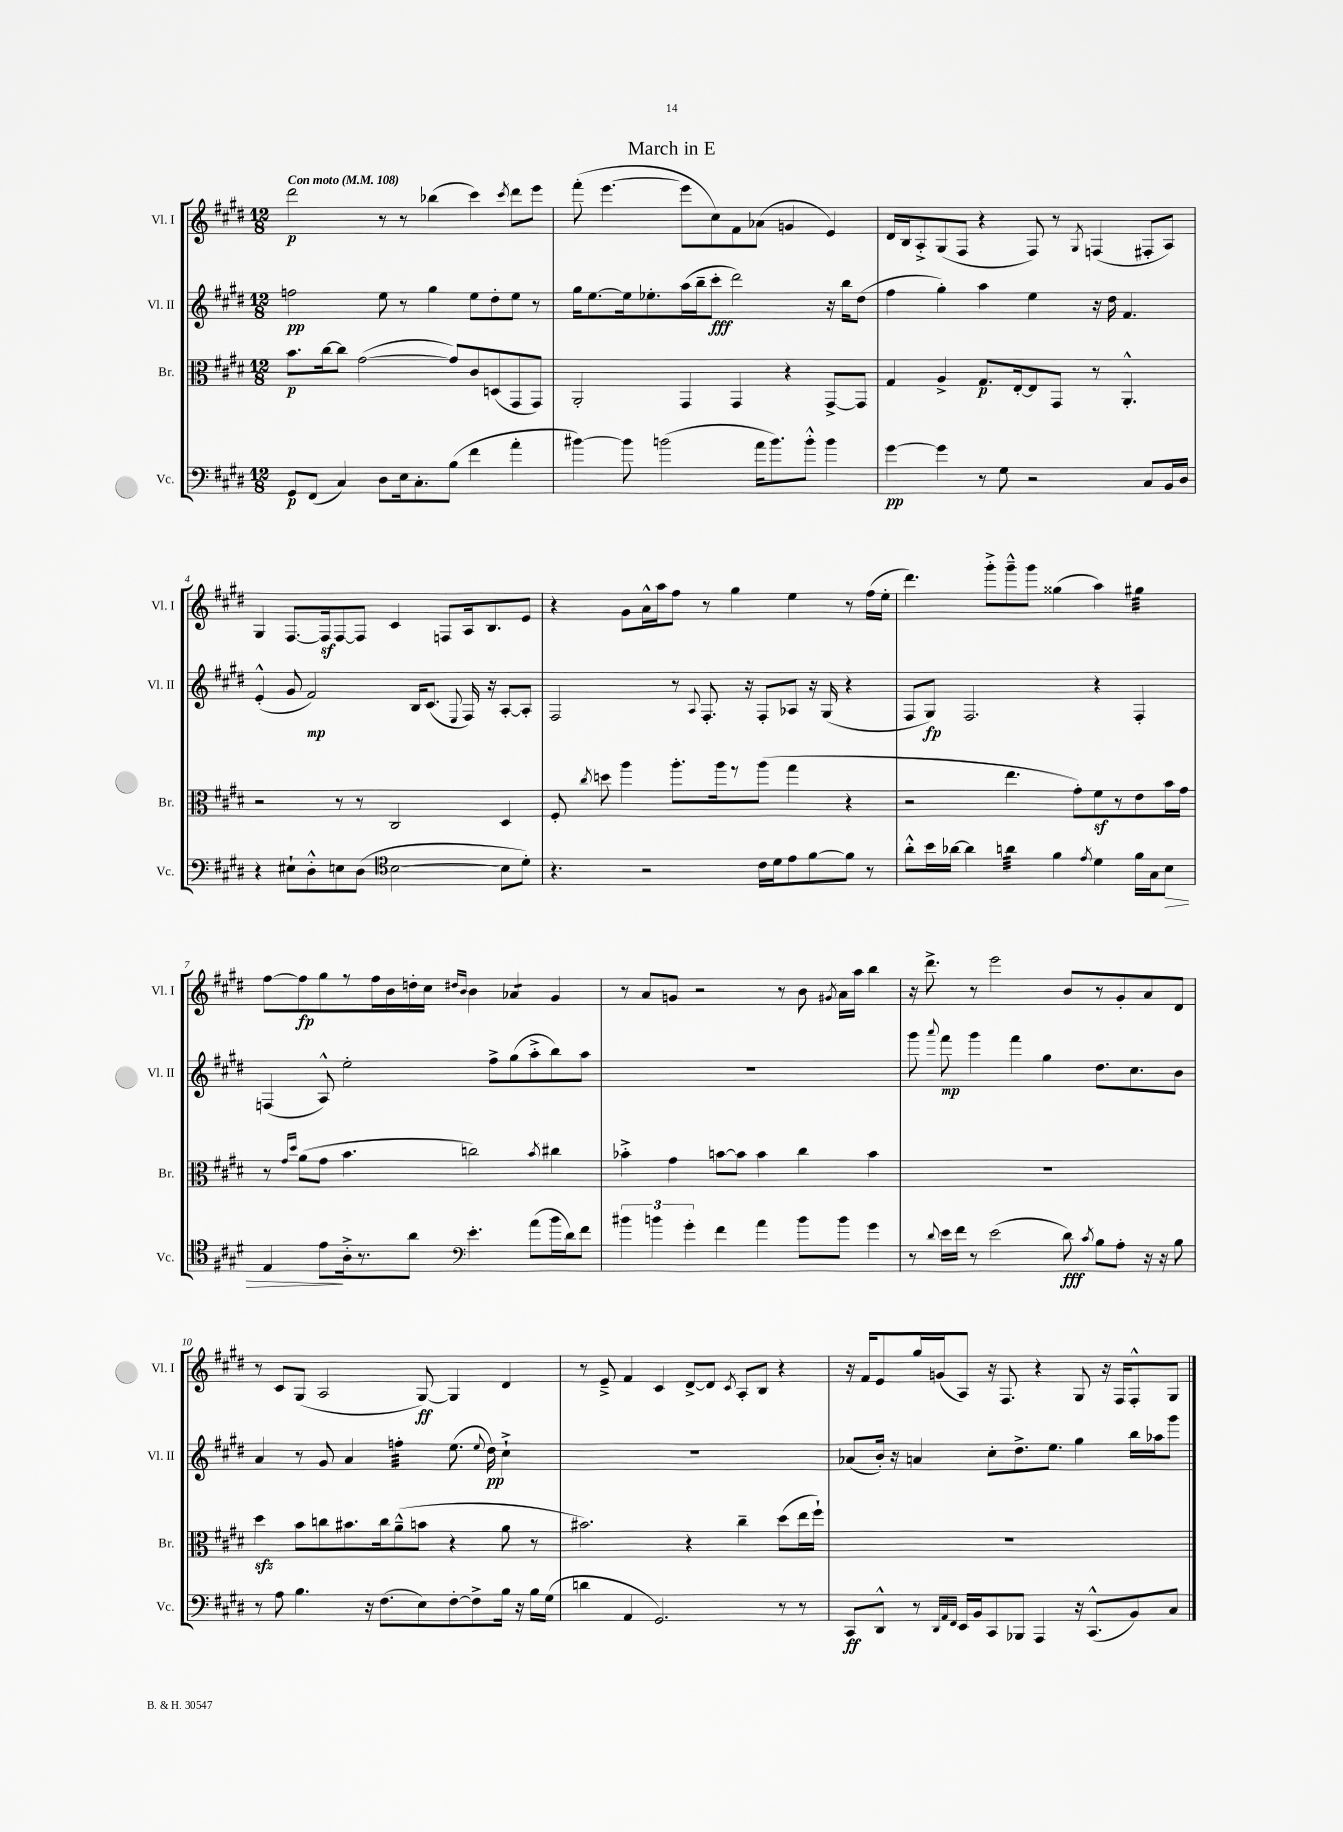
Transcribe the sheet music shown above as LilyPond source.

\header { title = "March in E" }
<<
\new StaffGroup <<
\new Staff = "s0" \with { instrumentName = "Vl. I" shortInstrumentName = "Vl. I" } {
    \clef treble \key e \major \numericTimeSignature \time 12/8 \tempo "Con moto" 4 = 108
    \autoBeamOff dis'''2\p r8 r8 bes''4( cis'''4) \acciaccatura { cis'''8 } dis'''8[ e'''8] |
    fis'''8-.( e'''4.~ e'''8[ cis''8) fis'8 aes'8]( g'4 e'4) |
    dis'16[ b16 a8-.-> gis8( fis8] r4 fis8) r8 \acciaccatura { gis8 } f4( fis8[-. a8]) |
    gis4 fis8.[~ fis16\sf fis8~ fis8] cis'4 f8[ a16 b8. e'8] |
    r4 gis'8[ a'16-^ a''16 fis''8] r8 gis''4 e''4 r8 fis''16[( e''16]-. |
    dis'''4.) gis'''8[-.-> gis'''8---^ gis'''8] gisis''4( a''4) gis''4:32 |
    fis''8[~ fis''8\fp gis''8 r8 fis''16 b'16 d''16-. cis''16] \grace { dis''16[ b'16] } b'4 aes'4:8 gis'4 |
    r8 a'8[ g'8] r2 r8 b'8 \acciaccatura { gis'8 } a'16[ a''16] b''4 |
    r16 dis'''8.-> r8 e'''2 b'8[ r8 gis'8-. a'8 dis'8] |
    r8 cis'8[ gis8]( a2 gis8~\ff) gis4 dis'4 |
    r8 e'8---> fis'4 cis'4 dis'8[~-> dis'8] \acciaccatura { cis'8 } a8[-. b8] r4 |
    r16 fis'16[ e'8 gis''16 g'16( a8]) r16 fis8. r4 gis8 r16 fis16[ fis8-.-^ gis8] \bar "|." |
}
\new Staff = "s1" \with { instrumentName = "Vl. II" shortInstrumentName = "Vl. II" } {
    \clef treble \key e \major \numericTimeSignature \time 12/8
    \autoBeamOff f''2\pp e''8 r8 gis''4 e''8[ dis''8-. e''8] r8 |
    gis''16[ e''8.~ e''16 ees''8.-. a''16( b''16-- cis'''8]-.\fff dis'''2) r16 b''16[ dis''8]( |
    fis''4 gis''4-.) a''4 e''4 r16 dis''16 fis'4. |
    e'4-.-^( gis'8 fis'2\mp) b16[ cis'8.]( \appoggiatura { e8 } fis16) r16 a8[~-. a8]-. |
    fis2 r8 \appoggiatura { a8 } fis8.-. r16 fis8[-. aes8] r16 gis16( r4 |
    fis8[ gis8]\fp) fis2. r4 fis4-. |
    f4( a8-^) e''2-. fis''8[-> gis''8( a''8-.-> b''8) a''8] |
    R1. |
    gis'''8 \appoggiatura { a'''8 } fis'''8\mp gis'''4 fis'''4 gis''4 dis''8.[ cis''8. b'8] |
    a'4 r8 gis'8 a'4 f''4:32-. e''8.( \appoggiatura { e''8 } dis''16\pp) cis''4-!-> |
    R1. |
    aes'8[( b'16]-.) r16 a'4 cis''8[-. dis''8.-> e''8.] gis''4 b''16[ aes''16 gis'''8] \bar "|." |
}
\new Staff = "s2" \with { instrumentName = "Br." shortInstrumentName = "Br." } {
    \clef alto \key e \major \numericTimeSignature \time 12/8
    \autoBeamOff b'8.[\p cis''16~ cis''8] gis'2~( gis'8[) cis'8 d8( gis,8 gis,8]) |
    a,2-. gis,4 gis,4 r4 gis,8[~-> gis,8] |
    gis4 a4-> gis8.[\p e16~-. e8 gis,8] r8 a,4.-.-^ |
    r2 r8 r8 cis2 dis4 |
    fis8-. \acciaccatura { cis''8 } d''8 a''4 a''8.[-. a''16 r8 a''8]( gis''4 r4 |
    r2 e''4. gis'8[-.) fis'8\sf r8 e'8 b'16 gis'16] |
    r8 \grace { gis'16[ dis''16] } a'8[( gis'8] b'4. c''2) \acciaccatura { b'8 } cis''4 |
    bes'4-.-> gis'4 b'8[~ b'8] b'4 cis''4 b'4 |
    R1. |
    dis''4\sfz b'8[ c''8 bis'8. c''16 a'8---^( b'8] r4 a'8 r8 |
    bis'2.) r4 cis''4-- dis''8[( e''16 fis''16]-!) |
    R1. \bar "|." |
}
\new Staff = "s3" \with { instrumentName = "Vc." shortInstrumentName = "Vc." } {
    \clef bass \key e \major \numericTimeSignature \time 12/8
    \autoBeamOff gis,8[\p fis,8]( cis4) dis8[ e16 cis8.-. b8]( fis'4 a'4-. |
    bis'4~) bis'8 b'2( a'16[ b'8.) b'8]-.-^ b'4 |
    gis'4~\pp gis'4 r8 gis8 r2 cis8[ b,16 dis16] |
    r4 eis8[-! dis8-.-^ e8 dis8]( \clef tenor b2~ b8[ dis'8]-.) |
    r4. r2 cis'16[ dis'16 e'8 fis'8~ fis'8] r8 |
    a'8[-.-^ b'16 aes'16]~ aes'4 a'4:32 fis'4 \acciaccatura { e'8 } dis'4 fis'16[ gis16 b8]\> |
    e4 e'8[\! a16-.-> r8. a'8] \clef bass e'4.-. a'8[( b'16 dis'16) fis'8] |
    \tuplet 3/2 { bis'4 b'4 gis'4-. } fis'4 a'4 b'8[ b'8] gis'4 |
    r8 \appoggiatura { dis'8 } e'16[ fis'16] r8 e'2( dis'8\fff) \acciaccatura { cis'8 } b8[ a8]-. r16 r16 b8 |
    r8 a8 b4. r16 fis8.[( e8) fis8~-. fis8-> b16] r16 b16[ gis16]( |
    d'4 a,4 gis,2.) r8 r8 |
    cis,8[\ff dis,8]-^ r8 \grace { dis,32[ a,32 fis,32] } e,16[ b,16 cis,8 bes,,8] a,,4 r16 cis,8.[-^( b,8) cis8] \bar "|." |
}
>>
>>
